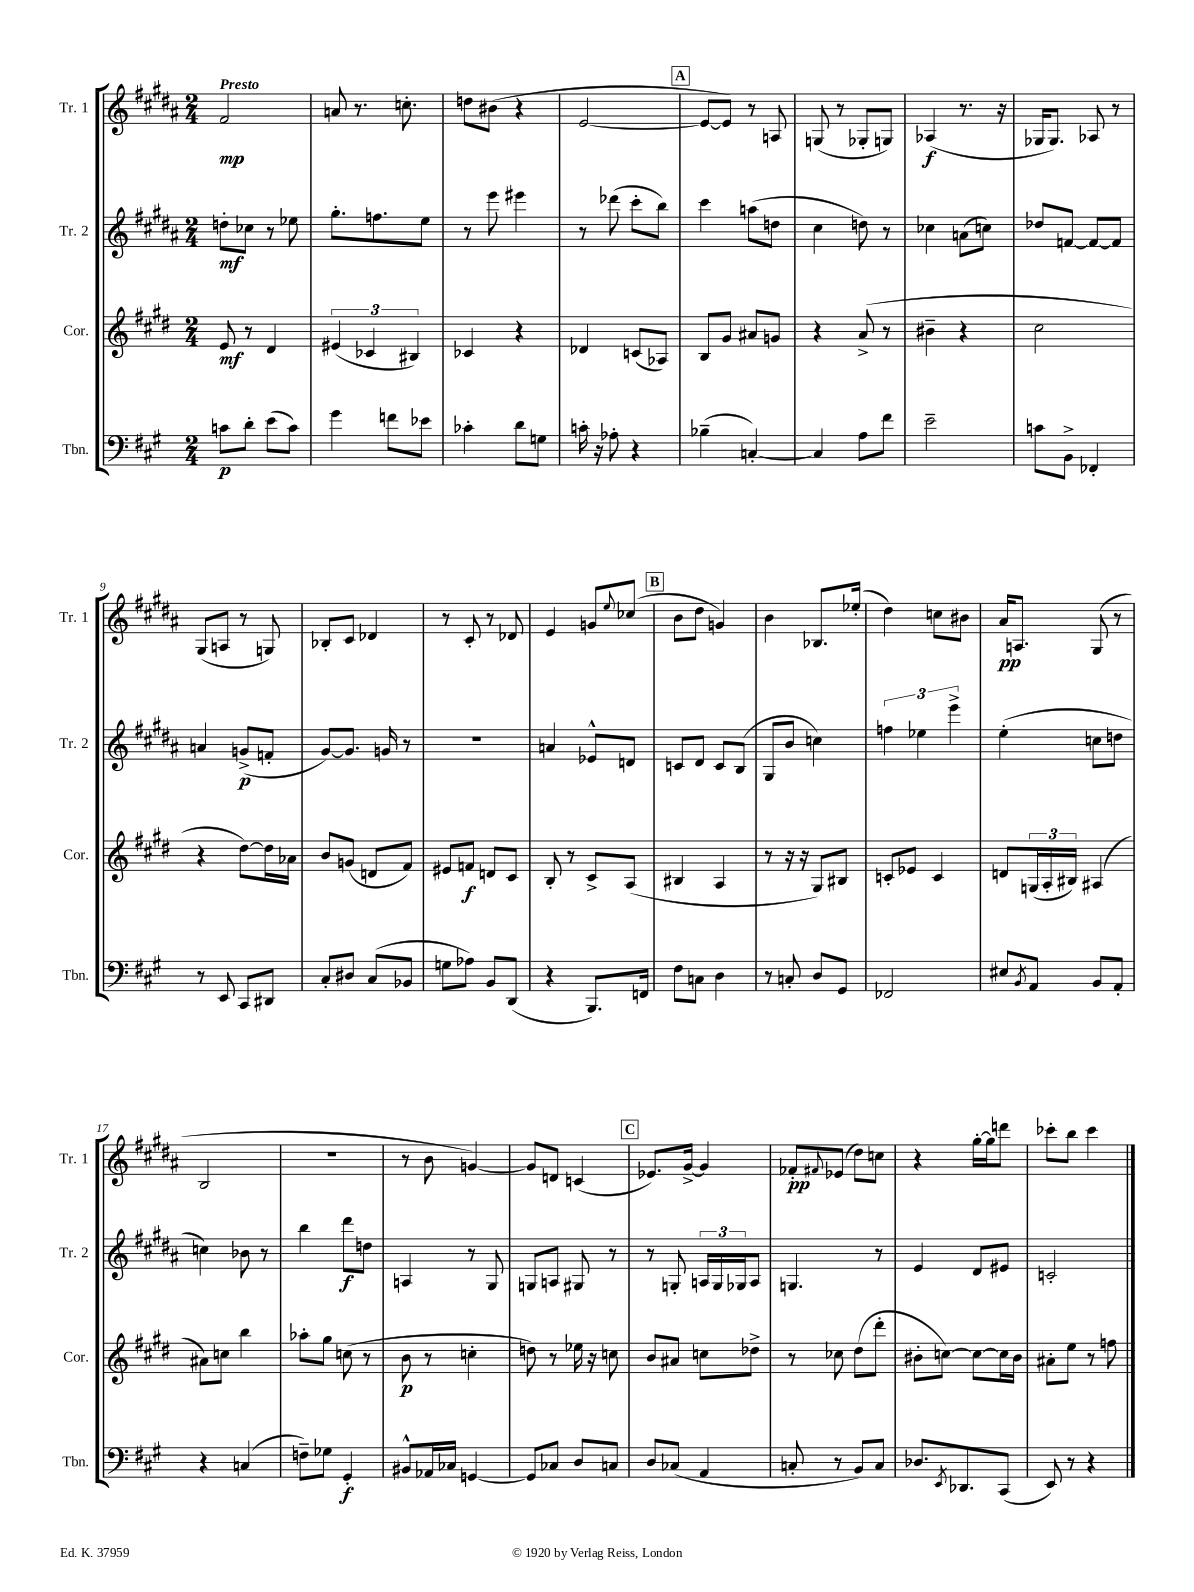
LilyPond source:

<<
\new StaffGroup <<
\new Staff = "s0" \with { instrumentName = "Tr. 1" shortInstrumentName = "Tr. 1" } {
    \clef treble \key b \major \numericTimeSignature \time 2/4 \tempo "Presto"
    fis'2\mp |
    a'8 r8. c''8.-. |
    d''8 bis'8( r4 |
    e'2~ |
    \mark \markup { \box "A" } e'8~ e'8) r8 a8 |
    g8( r8 ges8-. g8) |
    aes4\f( r8. r16 |
    ges16 ges8.) aes8 r8 |
    gis8( a8 r8 g8) |
    bes8-. cis'8 des'4 |
    r8 cis'8-. r8 des'8 |
    e'4 g'8 \appoggiatura { e''8 } ces''8( |
    \mark \markup { \box "B" } b'8 dis''8 g'4) |
    b'4 bes8. ees''16-.( |
    dis''4) c''8 bis'8 |
    ais'16\pp a8. gis8( r8 |
    b2 |
    R2 |
    r8 b'8 g'4~) |
    g'8 d'8 c'4( |
    \mark \markup { \box "C" } ees'8.) gis'16~-> gis'4 |
    fes'8-.\pp \appoggiatura { fis'8 } ees'8( dis''8) c''8 |
    r4 gis''16~-. gis''16 d'''8 |
    ces'''8-. b''8 ces'''4 \bar "|." |
}
\new Staff = "s1" \with { instrumentName = "Tr. 2" shortInstrumentName = "Tr. 2" } {
    \clef treble \key b \major \numericTimeSignature \time 2/4
    d''8-.\mf ces''8 r8 ees''8 |
    gis''8.-. f''8. e''8 |
    r8 e'''8 eis'''4 |
    r8 des'''8( cis'''8-. b''8) |
    \mark \markup { \box "A" } cis'''4 a''8( d''8 |
    cis''4 d''8) r8 |
    ces''4 a'8( c''8) |
    des''8 f'8~ f'8~ f'8 |
    a'4 g'8->\p( f'8-. |
    gis'8~) gis'8. g'16 r8 |
    r2 |
    a'4 ees'8-^ d'8 |
    \mark \markup { \box "B" } c'8 dis'8 c'8 b8( |
    gis8 b'8 c''4) |
    \tuplet 3/2 { f''4 ees''4 e'''4-> } |
    e''4-.( c''8 d''8 |
    c''4) bes'8 r8 |
    b''4 dis'''8\f d''8 |
    a4 r8 gis8 |
    g8 a8 gis8 r8 |
    \mark \markup { \box "C" } r8 g8-. \tuplet 3/2 { a16 g16 ges16 } a8 |
    g4. r8 |
    e'4 dis'8 eis'8 |
    c'2-. \bar "|." |
}
\new Staff = "s2" \with { instrumentName = "Cor." shortInstrumentName = "Cor." } {
    \clef treble \key e \major \numericTimeSignature \time 2/4
    e'8\mf r8 dis'4 |
    \tuplet 3/2 { eis'4( ces'4 bis4) } |
    ces'4 r4 |
    des'4 c'8( aes8) |
    \mark \markup { \box "A" } b8 gis'8 ais'8 g'8 |
    r4 a'8->( r8 |
    bis'4-- r4 |
    cis''2 |
    r4 dis''8~) dis''16 aes'16 |
    b'8 g'8( d'8 fis'8) |
    eis'8 f'8\f d'8 cis'8 |
    b8-. r8 cis'8-> a8( |
    \mark \markup { \box "B" } bis4 a4 |
    r8 r16 r16 gis8) bis8 |
    c'8-. ees'8 c'4 |
    d'8 \tuplet 3/2 { g16( a16-. bis16) } ais4( |
    ais'8) c''8 b''4 |
    aes''8-. gis''8 c''8( r8 |
    b'8\p r8 c''4-. |
    d''8) r8 ees''16 r16 c''8 |
    \mark \markup { \box "C" } b'8 ais'8 c''8 des''8-> |
    r8 ces''8 dis''8( dis'''8-. |
    bis'8-. c''8~) c''8~ c''16 bis'16 |
    ais'8-. e''8 r8 f''8 \bar "|." |
}
\new Staff = "s3" \with { instrumentName = "Tbn." shortInstrumentName = "Tbn." } {
    \clef bass \key a \major \numericTimeSignature \time 2/4
    c'8\p d'8-. e'8( c'8) |
    gis'4 f'8 ees'8 |
    ces'4-. d'8 g8 |
    c'16-. r16 aes8-. r4 |
    \mark \markup { \box "A" } bes4--( c4~-.) |
    c4 a8 fis'8 |
    e'2-- |
    c'8 b,8-> fes,4-. |
    r8 e,8 cis,8 dis,8 |
    cis8-. dis8 cis8( bes,8 |
    g8 aes8) b,8 d,8( |
    r4 b,,8.) f,16 |
    \mark \markup { \box "B" } fis8 c8 d4 |
    r8 c8-. d8 gis,8 |
    fes,2 |
    eis8 \acciaccatura { b,8 } a,8 b,8 a,8-. |
    r4 c4( |
    f8--) ges8 gis,4-.\f |
    bis,8-^ aes,16 ces16 g,4~ |
    g,8 ces8 d8 c8 |
    \mark \markup { \box "C" } d8 ces8( a,4 |
    c8-. r8 b,8) c8 |
    des8. \acciaccatura { e,8 } des,8. cis,8( |
    e,8) r8 r4 \bar "|." |
}
>>
>>
